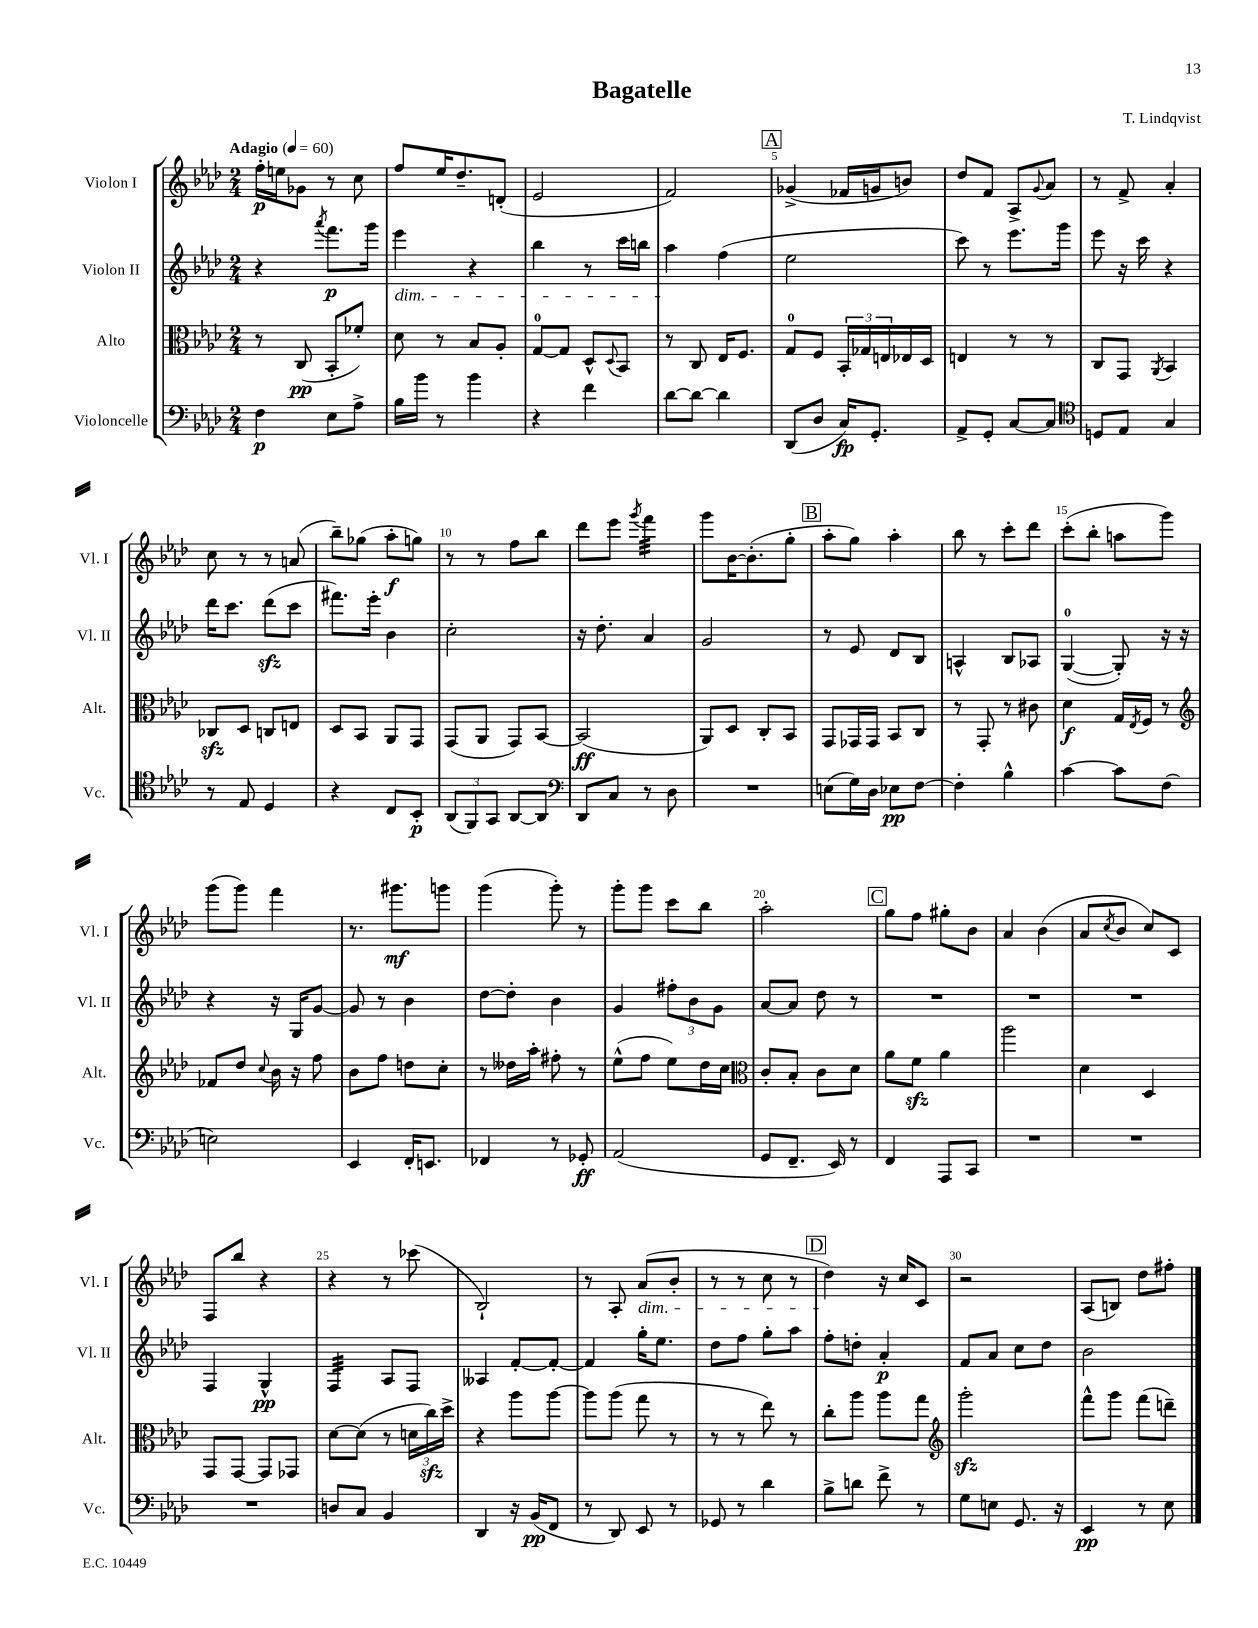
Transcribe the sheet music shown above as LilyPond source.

\header { title = "Bagatelle" composer = "T. Lindqvist" }
<<
\new StaffGroup <<
\new Staff = "s0" \with { instrumentName = "Violon I" shortInstrumentName = "Vl. I" } {
    \clef treble \key aes \major \numericTimeSignature \time 2/4 \tempo "Adagio" 4 = 60
    f''16-.\p e''16 ges'8 r8 c''8 |
    f''8 ees''16 des''8.-- d'8-.( |
    ees'2 |
    f'2) |
    \mark \markup { \box "A" } ges'4->( fes'16 g'16 b'8) |
    des''8 f'8 aes8-> \appoggiatura { g'8 } aes'8 |
    r8 f'8-> aes'4-. |
    c''8 r8 r8 a'8( |
    bes''8--) ges''8( aes''8-.\f g''8) |
    r8 r8 f''8 bes''8 |
    des'''8 ees'''8 \acciaccatura { g'''8 } f'''4:32 |
    g'''8 bes'16~ bes'8.-.( g''8-. |
    \mark \markup { \box "B" } aes''8-. g''8) aes''4-. |
    bes''8 r8 c'''8-. des'''8 |
    c'''8-.( bes''8-. a''8 g'''8) |
    g'''8( g'''8) f'''4 |
    r8. gis'''8.\mf g'''8 |
    g'''4( g'''8-.) r8 |
    g'''8-. g'''8 c'''8 bes''8 |
    aes''2-. |
    \mark \markup { \box "C" } g''8 f''8 gis''8-. bes'8 |
    aes'4 bes'4( |
    aes'8 \acciaccatura { c''8 } bes'8 c''8) c'8 |
    f8 bes''8 r4 |
    r4 r8 ces'''8( |
    bes2-!) |
    r8 aes8-. aes'8\dim( bes'8-. |
    r8 r8 c''8 r8 |
    \mark \markup { \box "D" } des''4\!) r16 c''16 c'8 |
    r2 |
    aes8( b8) des''8 fis''8-. \bar "|." |
}
\new Staff = "s1" \with { instrumentName = "Violon II" shortInstrumentName = "Vl. II" } {
    \clef treble \key aes \major \numericTimeSignature \time 2/4
    r4 \acciaccatura { aes'''8 } f'''8.\p g'''16 |
    ees'''4\dim r4 |
    bes''4 r8 c'''16 b''16 |
    aes''4\! f''4( |
    \mark \markup { \box "A" } ees''2 |
    c'''8) r8 ees'''8. g'''16 |
    ees'''8 r16 c'''16 r4 |
    des'''16 c'''8. des'''8\sfz( c'''8 |
    fis'''8.) ees'''16-. bes'4 |
    c''2-. |
    r16 des''8.-. aes'4 |
    g'2 |
    \mark \markup { \box "B" } r8 ees'8 des'8 bes8 |
    a4-^ bes8 aes8 |
    g4-0~( g8-.) r16 r16 |
    r4 r16 g16 g'8~ |
    g'8 r8 bes'4 |
    des''8~ des''8-. bes'4 |
    g'4 \tuplet 3/2 { fis''8-. bes'8 g'8 } |
    aes'8~ aes'8 des''8 r8 |
    \mark \markup { \box "C" } R2 |
    R2 |
    R2 |
    f4 g4-^\pp |
    f4:32 aes8 f8 |
    aeses4 f'8~-. f'8~-. |
    f'4 g''16-. ees''8. |
    des''8 f''8 g''8-. aes''8 |
    \mark \markup { \box "D" } f''8-. d''8-. aes'4-.\p |
    f'8 aes'8 c''8 des''8 |
    bes'2 \bar "|." |
}
\new Staff = "s2" \with { instrumentName = "Alto" shortInstrumentName = "Alt." } {
    \clef alto \key aes \major \numericTimeSignature \time 2/4
    r8 c8\pp( bes,8-. fes'8-.) |
    des'8 r8 bes8 aes8-. |
    g8-0~ g8 des8-^ \appoggiatura { des8 } bes,8 |
    r8 c8 ees16 f8. |
    \mark \markup { \box "A" } g8-0 f8 \tuplet 3/2 { bes,16-. ges16 e16 } ees16 des16 |
    e4 r8 r8 |
    c8 g,8 \acciaccatura { aes,8 } bes,4 |
    ces8\sfz des8 c8 e8 |
    des8 bes,8 aes,8 g,8 |
    g,8( aes,8 g,8) bes,8~ |
    bes,2\ff( |
    aes,8) des8 c8-. bes,8 |
    \mark \markup { \box "B" } g,8 ges,16 ges,16 bes,8 c8 |
    r8 g,8-. r8 cis'8 |
    des'4\f g16 \acciaccatura { ees8 } f16 r8 |
    \clef treble fes'8 des''8 \appoggiatura { c''8 } bes'16 r16 f''8 |
    bes'8 f''8 d''8 c''8-. |
    r8 deses''16 aes''16-. fis''8-. r8 |
    ees''8-^( f''8 ees''8) des''16 c''16 |
    \clef alto c'8-. bes8-. c'8 des'8 |
    \mark \markup { \box "C" } aes'8 f'8\sfz aes'4 |
    aes''2 |
    des'4 des4 |
    g,8 g,8~ g,8 ges,8 |
    des'8~ des'8( r8 \tuplet 3/2 { d'16 c''16\sfz) des''16-> } |
    r4 aes''8 aes''8~ |
    aes''8 aes''8( g''8 r8 |
    r8 r8 ees''8) r8 |
    \mark \markup { \box "D" } c''8-. aes''8 aes''8 g''8 |
    \clef treble g'''2-.\sfz |
    f'''8-^ g'''8 f'''8( d'''8--) \bar "|." |
}
\new Staff = "s3" \with { instrumentName = "Violoncelle" shortInstrumentName = "Vc." } {
    \clef bass \key aes \major \numericTimeSignature \time 2/4
    f4\p ees8 aes8-> |
    bes16 bes'16 r8 bes'4 |
    r4 f'4 |
    des'8~ des'8~ des'4 |
    \mark \markup { \box "A" } des,8( des8 c16\fp) g,8.-. |
    aes,8-> g,8-. c8~ c8 |
    \clef tenor d8 ees8 g4 |
    r8 ees8 des4 |
    r4 c8 bes,8-.\p |
    \tuplet 3/2 { aes,8( f,8) g,8 } aes,8~ aes,8 |
    \clef bass des,8 c8 r8 des8 |
    R2 |
    \mark \markup { \box "B" } e8( g16) des16 ees8\pp f8~ |
    f4-. bes4-^ |
    c'4~ c'8 f8( |
    e2) |
    ees,4 f,16-. e,8. |
    fes,4 r8 ges,8-.\ff |
    aes,2( |
    g,8 f,8.-- ees,16) r8 |
    \mark \markup { \box "C" } f,4 aes,,8 c,8 |
    R2 |
    R2 |
    R2 |
    d8 c8 bes,4 |
    des,4 r16 bes,16\pp( f,8 |
    r8 des,8) ees,8 r8 |
    ges,8 r8 des'4 |
    \mark \markup { \box "D" } bes8-> d'8 f'8-> r8 |
    g8 e8 g,8. r16 |
    ees,4\pp r8 ees8 \bar "|." |
}
>>
>>
\layout { \context { \Score \override BarNumber.break-visibility = ##(#f #t #t) barNumberVisibility = #(every-nth-bar-number-visible 5) } }
